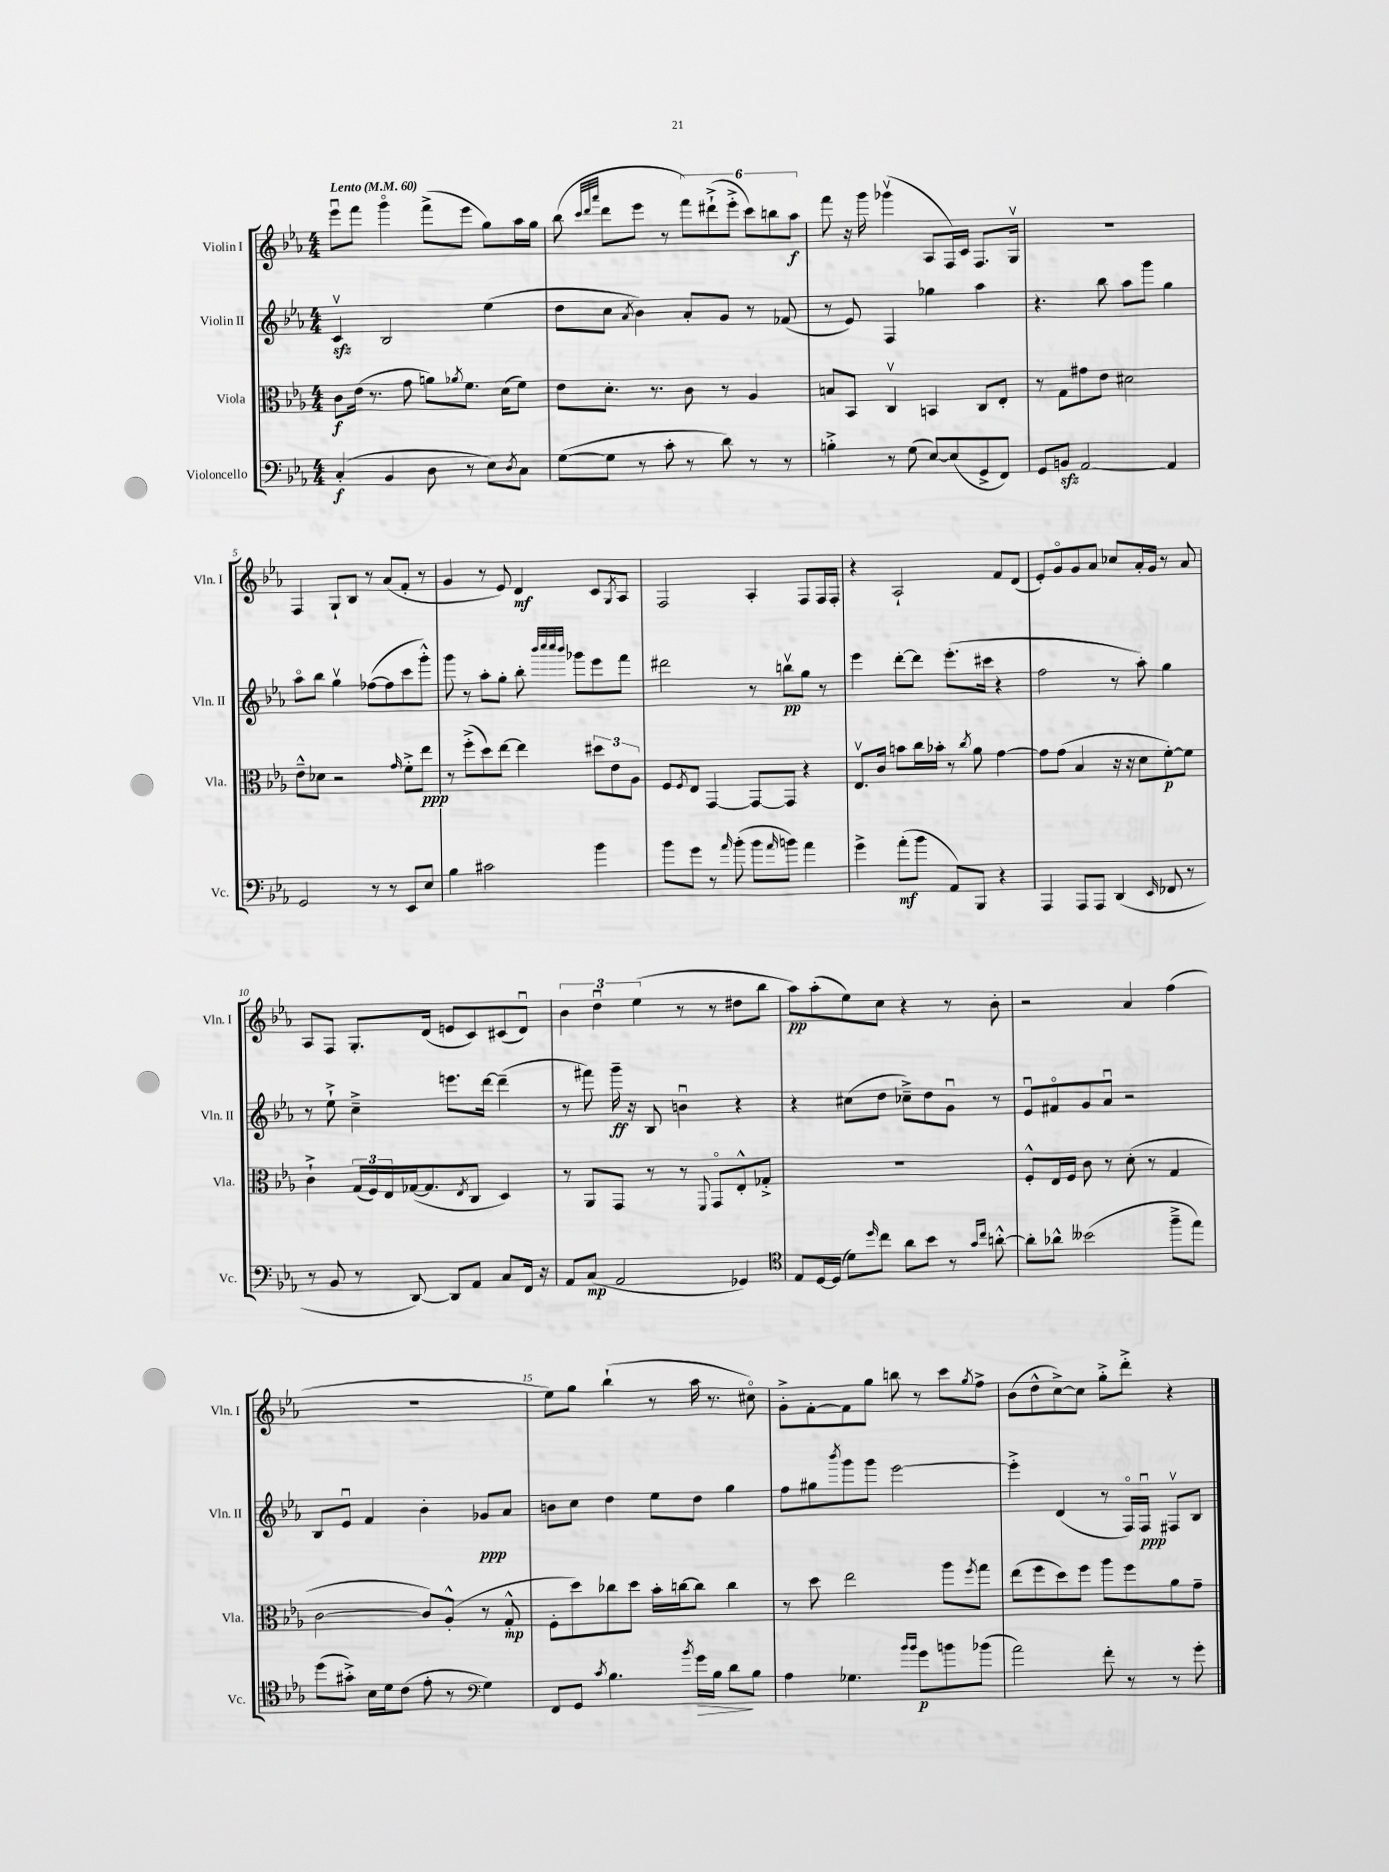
<<
\new StaffGroup <<
\new Staff = "s0" \with { instrumentName = "Violin I" shortInstrumentName = "Vln. I" } {
    \clef treble \key ees \major \numericTimeSignature \time 4/4 \tempo "Lento" 4 = 60
    ees'''8\downbow f'''8 g'''4\flageolet f'''8->( ees'''8 g''8) aes''16 g''16 |
    bes''8( \grace { c'''32 d'''32 aes'''32 } d'''8 ees'''8 r8 \tuplet 6/4 { f'''8) dis'''8-!->( ees'''8-.-> c'''8) b''8 aes''8\f } |
    f'''8 r16 g'''16 ges'''4\upbow( aes8 f16) c'16 f8. g16\upbow |
    R1 |
    f4 g8-! bes8 r8 aes'8( f'8-. r8 |
    g'4 r8 ees'8) d'4\mf c'8 \acciaccatura { g8 } aes8 |
    f2 aes4-. f8 f16 f16-. |
    r4 aes2-! f'8 d'8( |
    ees'8-.) g'8\flageolet g'8 aes'8 ces''8 aes'16-. g'16 r8 aes'8 |
    aes8 f8 g8.-. d'16( e'8 c'8) cis'8( d'8\downbow) |
    \tuplet 3/2 { bes'4 d''4\downbow ees''4( } r8 r8 dis''8 bes''8 |
    aes''8\pp) aes''8-.( ees''8) c''8 r4 r8 bes'8-. |
    r2 aes'4 f''4( |
    R1 |
    ees''8) g''8 bes''4-!( r8 aes''16 r8. cis''8\flageolet) |
    g'8-.-> f'8~-. f'8 g''8 b''8 r8 c'''8 \acciaccatura { g''8 } f''8-> |
    bes'8( d''8-^ c''8~->) c''8 g''8-.-> d'''8-.-> r4 \bar "|." |
}
\new Staff = "s1" \with { instrumentName = "Violin II" shortInstrumentName = "Vln. II" } {
    \clef treble \key ees \major \numericTimeSignature \time 4/4
    c'4\upbow\sfz bes2 ees''4( |
    d''8 c''8 \acciaccatura { aes'8 } bes'4) aes'8-. g'8 r8 fes'8( |
    r8 ees'8) f4 ges''4 aes''4 |
    r4. bes''8 aes''8 g'''8 g''4 |
    aes''8\flageolet bes''8 g''4\upbow fes''8~( fes''8 c'''8 g'''8-.-^) |
    g'''8 r8 aes''8-. g''8-. bes''8-. \grace { bes'''32 c''''32 c''''32 bes'''32 } ges'''8 ees'''8 f'''8 |
    dis'''2 r8 b''8\upbow\pp g''8 r8 |
    ees'''4 d'''8~-. d'''8 ees'''8.-.( cis'''16 r4 |
    f''2 r8 aes''8-.) g''4 |
    r8 ees''8-!-> c''4---> e'''8. d'''16~ d'''4--( |
    r8 fis'''8) g'''16--\ff r16 bes8 b'4\downbow r4 |
    r4 cis''8( d''8 ces''8--->) d''8 g'8\downbow r8 |
    ees'8\downbow fis'8\flageolet g'8 aes'8\downbow r2 |
    bes8 ees'8\downbow f'4 bes'4-. ges'8\ppp aes'8 |
    b'8 c''8 d''4 ees''8 d''8 g''4 |
    f''8 gis''8 \acciaccatura { bes'''8 } g'''8 g'''8 ees'''2~ |
    ees'''4-.-> d'4( r8 f16\flageolet) f16\downbow\ppp fis8\upbow bes8 \bar "|." |
}
\new Staff = "s2" \with { instrumentName = "Viola" shortInstrumentName = "Vla." } {
    \clef alto \key ees \major \numericTimeSignature \time 4/4
    c'8\f ees'16( r8. g'8 a'8) \acciaccatura { aes'8 } f'8. d'16( f'8) |
    ees'8 d'8.-. r8. c'8 r8 aes4 |
    b8 bes,8 c4\upbow b,4 c8 ees8-. |
    r8 g8 gis'8 ees'8 dis'2 |
    ees'8---^ des'8 r2 \grace { g'16 } f'8-.-> ees''8\ppp |
    r8 f''8-.->( d''8) ees''8~ ees''4 \tuplet 3/2 { dis''8 ees'8 aes8 } |
    f8 \acciaccatura { f8 } ees8 g,4~ g,8~ g,8 r4 |
    ees8.\upbow c'16 b'8 c''16 bes'16-. r8 \acciaccatura { c''8 } aes'8 g'4~ |
    g'8 g'8( bes4 r16 r16 d'8 f'8~-.\p) f'8 |
    c'4-!-> \tuplet 3/2 { g16( f16) ees16 } ges16~( ges8. \acciaccatura { ees8 } c8 d4) |
    r8 aes,8 g,8 r8 r8 \appoggiatura { f,8 } g,8\flageolet ees8-.-^ ges8-.-> |
    R1 |
    f8-.-^ ees16 f16 c'8 r8 d'8-.( r8 g4 |
    c'2~ c'8) aes8-.-^( r8 g8-.-^\mp |
    f8-. d''8) ces''8 d''8 bes'16-. c''16~ c''8 c''4 |
    r8 d''8 ees''2 aes''8 \acciaccatura { f''8 } g''8 |
    ees''8( f''8 d''8) f''8 aes''8 f''8 aes'8 g'8-- \bar "|." |
}
\new Staff = "s3" \with { instrumentName = "Violoncello" shortInstrumentName = "Vc." } {
    \clef bass \key ees \major \numericTimeSignature \time 4/4
    c4-.\f( bes,4 d8 r8 ees8) \acciaccatura { d8 } c8 |
    g8~( g8 r8 c'8-. r8 d'8) r8 r8 |
    b4-.-> r8 g8( ees8~) ees8( g,8-> f,8) |
    g,8 b,8\sfz aes,2~ aes,4 |
    g,2 r8 r8 ees,8 ees8 |
    bes4 cis'2 bes'4 |
    bes'8 g'8 r8 \grace { aes'16 } bes'8-.( bes'8 \grace { aes'16 } b'8) aes'4 |
    g'4-> aes'8-.\mf( bes'8 aes,8) bes,,8 r4 |
    aes,,4 aes,,8 aes,,8 d,4( \grace { ees,16 } fes,8 r8 |
    r8 bes,8 r8 d,8~) d,8 aes,8 c8 f,16 r16 |
    aes,8 c8\mp( aes,2 ges,4) |
    \clef tenor ees8 d16~ d16( d'8) \grace { d''16 } c''8 aes'8 bes'8 r8 \grace { g'16 c''16 } a'8~-.-^ |
    a'8-. aes'8-^ beses'2( f''8---> ees''8) |
    d''8( gis'8-.->) bes16 d'16 c'8( ees'8-. r8 \clef bass g4) |
    f,8 g,8 \acciaccatura { c'8 } bes4. \acciaccatura { bes'8 } g'16\> bes16 d'8\! bes8 |
    aes4 ges4. \grace { bes'16 bes'16 } g'8\p b'8 bes'8( |
    aes'2) f'8-. r8 r8 g'8-. \bar "|." |
}
>>
>>
\layout { \context { \Score \override BarNumber.break-visibility = ##(#f #t #t) barNumberVisibility = #(every-nth-bar-number-visible 5) } }
